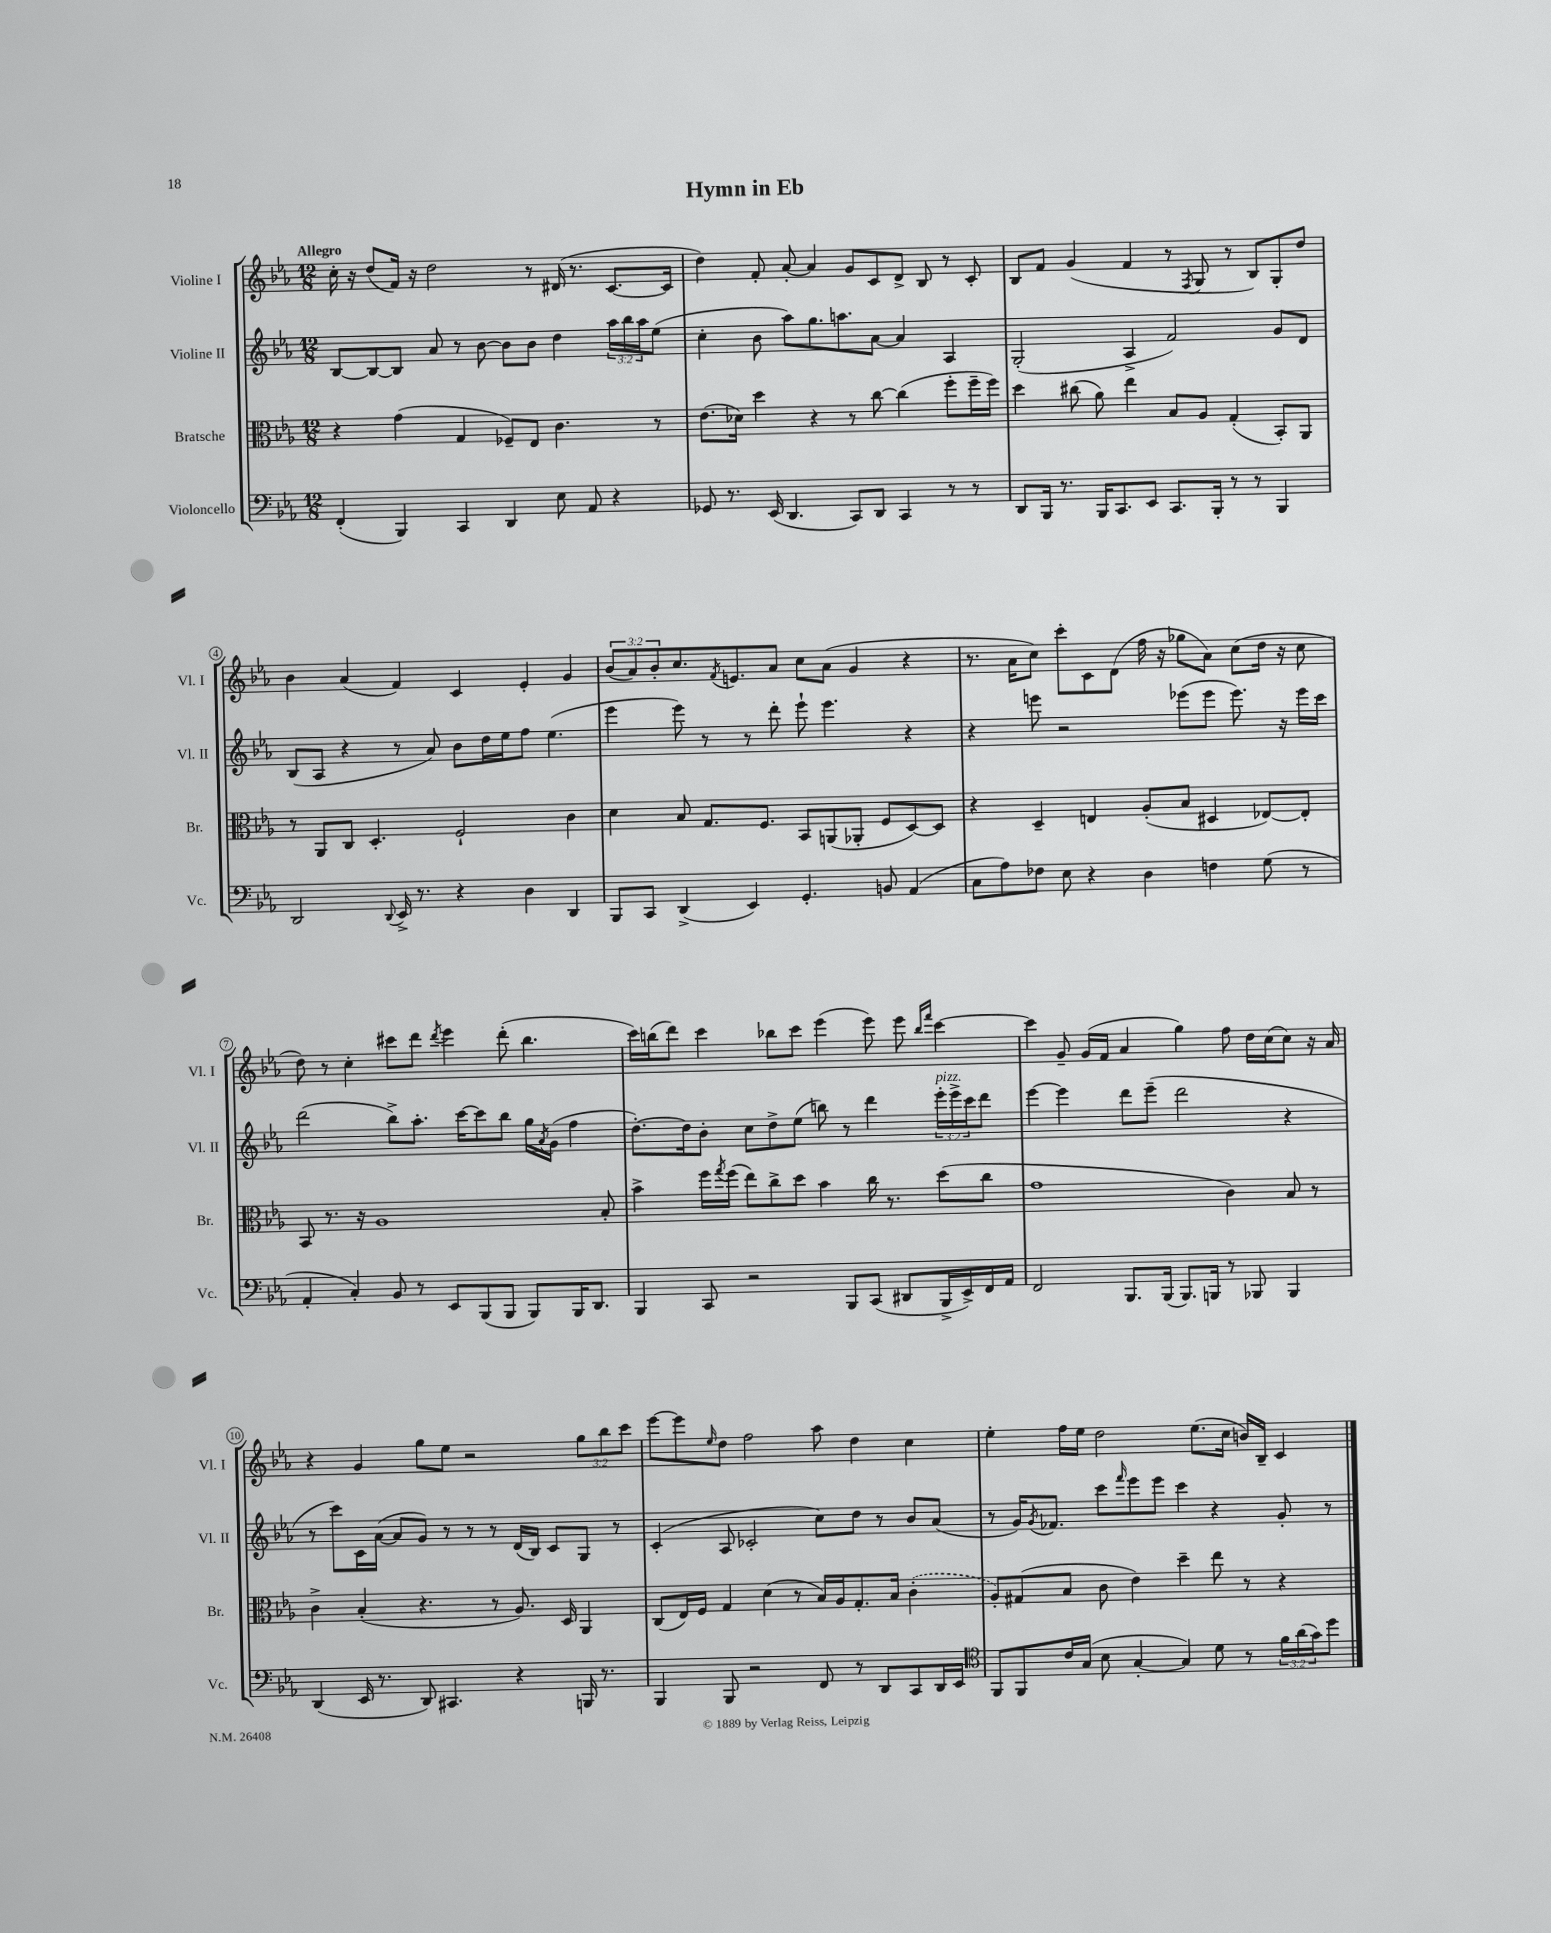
\header { title = "Hymn in Eb" }
<<
\new StaffGroup <<
\new Staff = "s0" \with { instrumentName = "Violine I" shortInstrumentName = "Vl. I" } {
    \clef treble \key ees \major \numericTimeSignature \time 12/8 \override Staff.TupletNumber.text = #tuplet-number::calc-fraction-text \tempo "Allegro"
    c''16-. r16 d''8( f'16) r16 d''2 r8 dis'16( r8. c'8.~ c'16 |
    d''4) f'8-. aes'8~-. aes'4 g'8 c'8 d'8-> bes8 r8 c'8-. |
    bes8 f'8 g'4( f'4 r8 \acciaccatura { f8 } g8 r8 bes8) g8-. d''8 |
    bes'4 aes'4( f'4) c'4 ees'4-. g'4 |
    \tuplet 3/2 { bes'8( aes'8) bes'8-. } c''8. \acciaccatura { f'8 } e'8. aes'8 c''8 aes'8( g'4 r4 |
    r8. aes'16 c''8) c'''8-. c'8 d'8( f''16 r16 ges''8 aes'8) c''8( d''16 r16 c''8 |
    d''8) r8 c''4-. cis'''8 d'''8 \acciaccatura { d'''8 } ees'''4 d'''8-.( bes''4. |
    c'''16) b''16( d'''8) c'''4 bes''8 c'''8 ees'''4( ees'''8) ees'''8 \grace { bes''16 f'''16 } c'''4~ |
    c'''4 g'8-- g'16( f'16 aes'4 g''4) f''8 d''16 c''16( c''8) r16 aes'16 |
    r4 g'4 g''8 ees''8 r2 \tuplet 3/2 { g''8 bes''8 c'''8 } |
    ees'''8~ ees'''8 \grace { ees''16 } d''8 f''2 aes''8 d''4 c''4 |
    ees''4-. f''16 ees''16 d''2 ees''8.( c''16 b'16) bes16-- c'4 \bar "|." |
}
\new Staff = "s1" \with { instrumentName = "Violine II" shortInstrumentName = "Vl. II" } {
    \clef treble \key ees \major \numericTimeSignature \time 12/8 \override Staff.TupletNumber.text = #tuplet-number::calc-fraction-text
    bes8~ bes8~ bes8 aes'8 r8 bes'8~ bes'8 bes'8 d''4 \tuplet 3/2 { aes''16 bes''16 aes''16 } ees''8( |
    c''4-. bes'8 aes''8) g''8. a''8. aes'8~ aes'4 aes4 |
    g2-.( aes4-> f'2) g'8 d'8 |
    bes8( aes8 r4 r8 aes'8) bes'8 d''16 ees''16 f''8 ees''4.( |
    ees'''4 ees'''8) r8 r8 d'''8-. ees'''8-! ees'''4. r4 |
    r4 e'''8 r2 ees'''8( ees'''8 ees'''8.) r16 ees'''16 c'''16 |
    d'''2( bes''8->) aes''8.-. c'''16~ c'''8 bes''8 g''16 \acciaccatura { aes'8 } g'16( f''4 |
    d''8.~-.) d''16 bes'8-. c''8 d''8-> ees''8( b''8) r8 d'''4 \tuplet 3/2 { ees'''16-.^\markup { \italic "pizz." } ees'''16-> c'''16 } d'''8 |
    ees'''4~ ees'''4 d'''8 ees'''8--( d'''2 r4 |
    r8 c'''8) c'16 aes'16~( aes'8 g'8) r8 r8 r8 d'16( bes16) c'8 g8 r8 |
    c'4-.( aes8 ces'2-. c''8) d''8 r8 bes'8 aes'8( |
    r8 g'16) \acciaccatura { g'8 } fes'8. c'''8 \grace { f'''16 } ees'''8 ees'''8 c'''4 r4 g'8-. r8 \bar "|." |
}
\new Staff = "s2" \with { instrumentName = "Bratsche" shortInstrumentName = "Br." } {
    \clef alto \key ees \major \numericTimeSignature \time 12/8
    r4 g'4( g4 fes8--) ees8 c'4. r8 |
    ees'8.( des'16) d''4 r4 r8 c''8~ c''4( f''8-. f''16-- f''16) |
    d''4 cis''8( aes'8) ees''4 bes8 aes8 g4-.( bes,8-.) aes,8 |
    r8 aes,8 c8 d4.-. f2-! c'4 |
    d'4 bes8 g8. f8. bes,8 a,8( aes,8-. f8 d8~) d8 |
    r4 d4-- e4 aes8-.( bes8 dis4 ees8~) ees8-. |
    bes,8 r8. r16 aes1 bes8-. |
    bes'4-> f''16 \acciaccatura { g''8 } f''16( ees''8) c''8-> d''8 bes'4 c''16 r8. d''8( c''8 |
    g'1 c'4) bes8 r8 |
    c'4-> bes4-.( r4. r8 aes8.) d16 aes,4 |
    c8( ees16) f16 g4 d'4( r8 bes16) aes16 g8.-. bes16 \once \slurDashed c'4-.( |
    aes8-.) gis8( bes8 c'8 ees'4) d''4-- ees''8 r8 r4 \bar "|." |
}
\new Staff = "s3" \with { instrumentName = "Violoncello" shortInstrumentName = "Vc." } {
    \clef bass \key ees \major \numericTimeSignature \time 12/8 \override Staff.TupletNumber.text = #tuplet-number::calc-fraction-text
    f,4-.( bes,,4) c,4 d,4 ees8 aes,8 r4 |
    ges,8 r8. ees,16( d,4. c,8) d,8 c,4 r8 r8 |
    d,8 bes,,16 r8. bes,,16 c,8. ees,8 c,8. bes,,16-. r8 r8 bes,,4 |
    d,2 \appoggiatura { d,8 } ees,16-> r8. r4 d4 d,4 |
    bes,,8 c,8 d,4->( ees,4) g,4.-. b,8 aes,4( |
    c8 aes8) fes8 ees8 r4 d4 f4 g8( r8 |
    aes,4-. c4-.) bes,8 r8 ees,8 bes,,8( bes,,8 bes,,8) bes,,16 d,8. |
    bes,,4 c,8 r2 bes,,8 c,8( dis,8 bes,,16-> ees,16->) f,16 aes,16 |
    f,2 bes,,8. bes,,16( bes,,8.) b,,16 r8 bes,,8 bes,,4 |
    d,4( ees,16 r8. d,8) cis,4. r4 b,,16 r8. |
    bes,,4 bes,,8 r2 f,8 r8 d,8 c,8 d,16 ees,16 |
    \clef tenor f,8 f,8 c'16 g16( bes8 g4~-. g4) d'8 r8 \tuplet 3/2 { f'16 aes'16( g'16) } d''8 \bar "|." |
}
>>
>>
\layout { \context { \Score \override BarNumber.stencil = #(make-stencil-circler 0.1 0.3 ly:text-interface::print) } }
